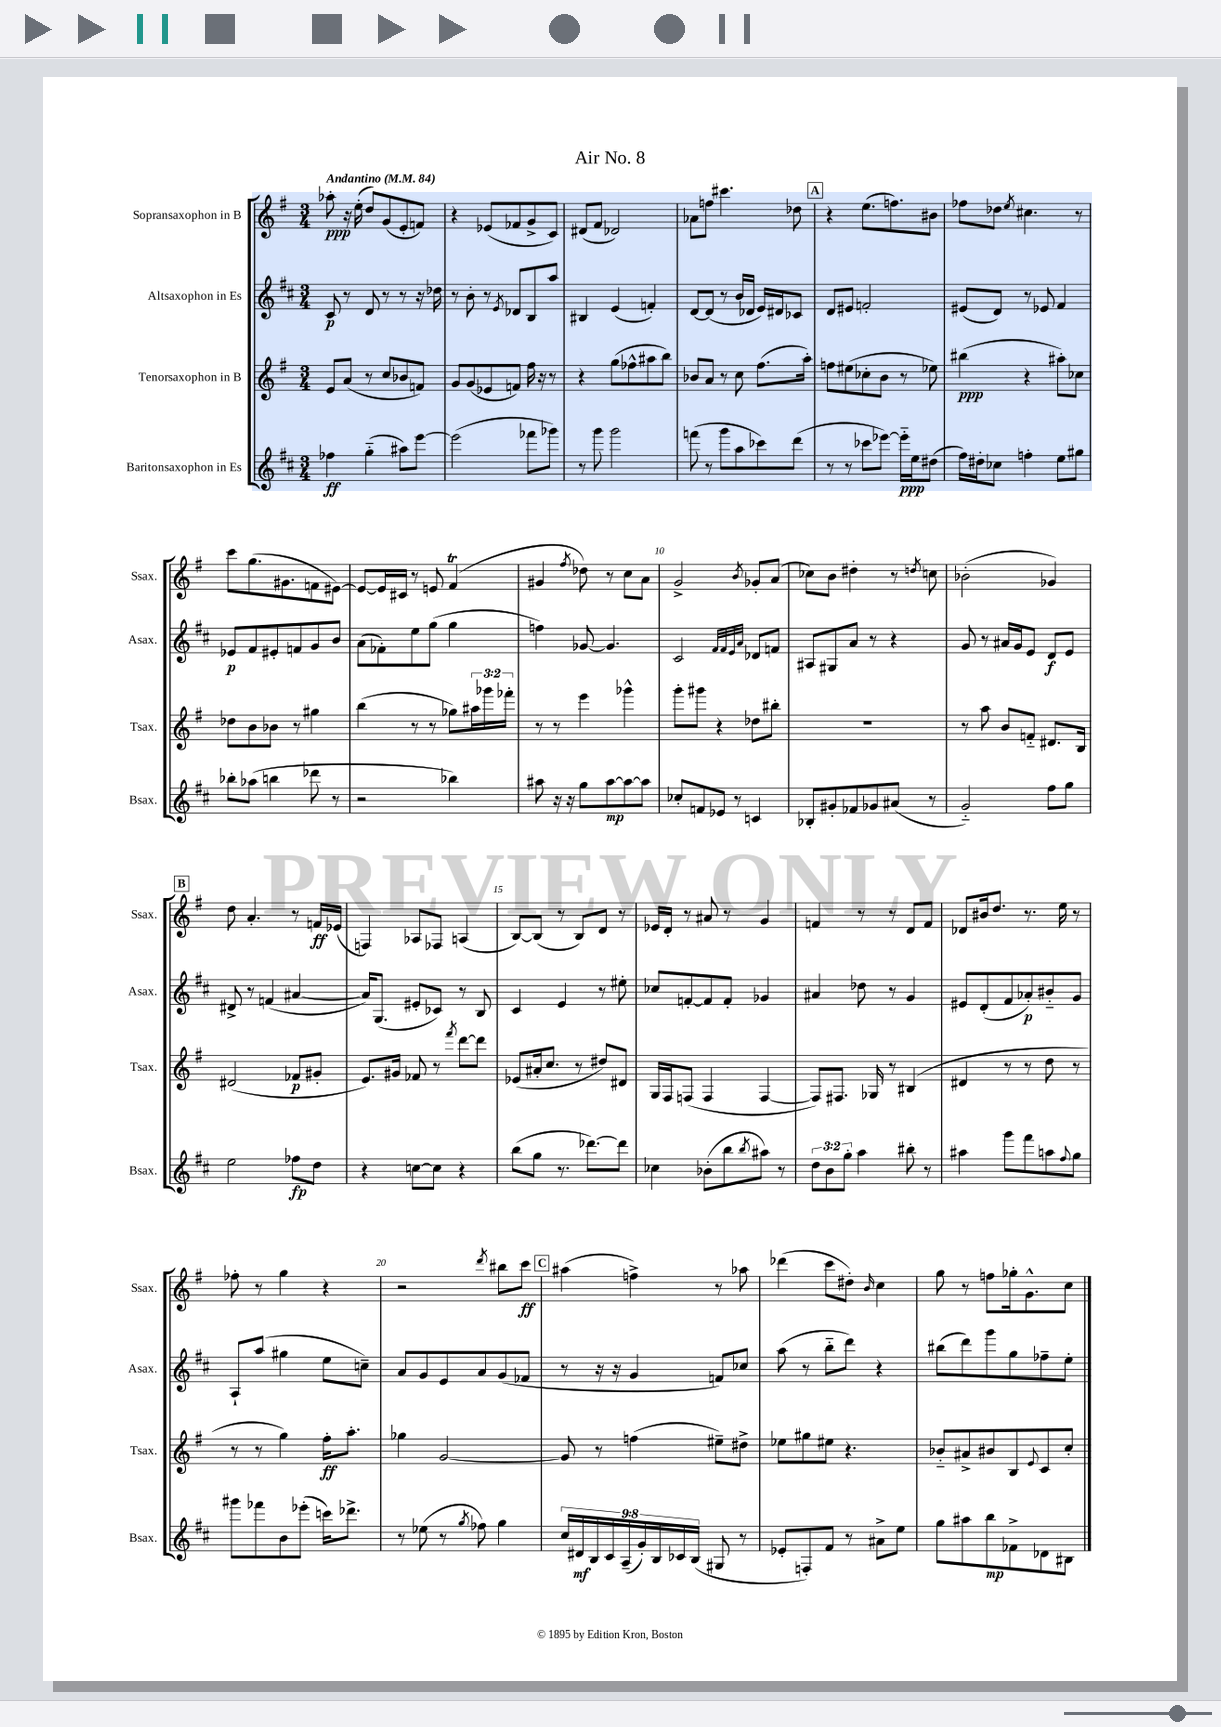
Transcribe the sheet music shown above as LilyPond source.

\header { title = "Air No. 8" }
<<
\new StaffGroup <<
\new Staff = "s0" \with { instrumentName = "Sopransaxophon in B" shortInstrumentName = "Ssax." } {
    \clef treble \key g \major \numericTimeSignature \time 3/4 \tempo "Andantino" 4 = 84
    aes''8-.\ppp r16 e''16-.( d''8) g'8( e'8-. f'8) |
    r4 ees'8( fes'8 g'8-> c'8) |
    dis'8( fis'8 des'2) |
    aes'8 f''8 cis'''4. des''8 |
    \mark \markup { \box "A" } r4 e''8.( f''8.) bis'8 |
    fes''8 des''8 \acciaccatura { e''8 } cis''4. r8 |
    c'''8 g''8.( gis'8. f'8 eis'8~) |
    eis'8~ eis'16 cis'16 r8 e'8 fis'4\trill( |
    gis'4 \acciaccatura { fis''8 } des''8) r8 c''8 a'8 |
    g'2-> \acciaccatura { b'8 } ges'8-. a'8( |
    ces''8) b'8 dis''4-. r8 \acciaccatura { d''8 } c''8 |
    bes'2-.( ges'4) |
    \mark \markup { \box "B" } d''8 a'4.-. r8 f'16\ff ees'16( |
    f4) aes8 fes8 a4( |
    b8~) b8( r8 b8) d'8 r8 |
    ees'16 d'16-. r8 ais'8 r8 g'4 |
    f'4 r8 r8 d'8 f'8 |
    des'8 bis'16 d''8. r8. e''16 r8 |
    fes''8-. r8 g''4 r4 |
    r2 \acciaccatura { d'''8 } bis''8 c'''8\ff |
    \mark \markup { \box "C" } ais''4( f''4->) r8 aes''8 |
    des'''4( c'''8 dis''8-.) \grace { b'16 } c''4 |
    g''8 r8 f''8 ges''16-. g'8.-^ c''8 \bar "|." |
}
\new Staff = "s1" \with { instrumentName = "Altsaxophon in Es" shortInstrumentName = "Asax." } {
    \clef treble \key d \major \numericTimeSignature \time 3/4
    cis'8\p r8 d'8 r8 r8 r16 des''16 |
    r8 b'8-. r8 \acciaccatura { e'8 } des'8 b8 a''8 |
    bis4 e'4( f'4-.) |
    d'8~ d'8( r8 b'16 des'16 e'16) dis'16 ces'8 |
    \mark \markup { \box "A" } d'8 eis'8 f'2-. |
    eis'8( d'8) r8 ees'8 fis'4 |
    ees'8\p fis'8 eis'8-. f'8 g'8 b'8 |
    a'8( fes'8-.) e''8 g''8( g''4 |
    f''4) ges'8~ ges'4. |
    cis'2 \grace { fis'32 fis'32 e'32 a'32 } des'8 f'8 |
    ais8 gis8 a'8 r8 r4 |
    g'8 r8 ais'16 g'16 e'8 d'8\f e'8 |
    \mark \markup { \box "B" } dis'8-> r8 f'4( ais'4~ |
    ais'16) g8.( eis'8-. ces'8) r8 b8 |
    cis'4 e'4 r8 eis''8-. |
    ces''8 f'8~-. f'8 f'8-. ges'4 |
    ais'4 des''8 r8 g'4 |
    eis'8 d'8-.( fis'8 aes'8-.\p) bis'8-_ g'8 |
    a8-! a''8( gis''4 e''8 c''8--) |
    a'8 g'8 e'8 a'8 g'8( fes'8 |
    \mark \markup { \box "C" } r8 r16 r16 g'4 f'8) ces''8 |
    a''8( r8 b''8-_ d'''8) r4 |
    bis''8( d'''8) g'''8 g''8 fes''8-- e''8-. \bar "|." |
}
\new Staff = "s2" \with { instrumentName = "Tenorsaxophon in B" shortInstrumentName = "Tsax." } {
    \clef treble \key g \major \numericTimeSignature \time 3/4 \override Staff.TupletNumber.text = #tuplet-number::calc-fraction-text
    e'8 a'8( r8 c''8 bes'8 f'8) |
    g'8 g'8( ees'8 f'8) fis''16 r16 r8 |
    r4 g''8( fes''8-^ ais''8 b''8) |
    bes'8 a'8 r8 c''8 fis''8.( a''16-.) |
    \mark \markup { \box "A" } f''8 eis''8( ces''8-. b'8 r8 ees''8) |
    bis''4\ppp( r4 ais''8-.) ces''8 |
    des''8 b'8 bes'8 r8 gis''4 |
    b''4( r8 r8 ges''8) \tuplet 3/2 { ais''16 ges'''16 fes'''16-. } |
    r8 r8 e'''4 ges'''4-^ |
    g'''8-. gis'''8 r4 des''8 bis''8-. |
    R2. |
    r8 a''8 b'8 f'8-_ dis'8. b16 |
    \mark \markup { \box "B" } dis'2( fes'8\p gis'8-. |
    e'8.) gis'16 fes'8 r8 \acciaccatura { fis'''8 } d'''8~ d'''8 |
    ees'8( ais'16-. c''8. r8 dis''8) dis'8 |
    g16 fis16 f8( f4 f4~ |
    f8) fis8. ges16 r8 bis4( |
    dis'4 r8 r8 d''8 r8 |
    r8 r8 g''4) fis''16-.\ff a''8.-. |
    ges''4 g'2~ |
    \mark \markup { \box "C" } g'8 r8 f''4( eis''8--) dis''8-> |
    ees''8 gis''8 eis''8 r4. |
    bes'8-_ ais'8-> bis'8 b8 \appoggiatura { e'8 } c'8 c''8-. \bar "|." |
}
\new Staff = "s3" \with { instrumentName = "Baritonsaxophon in Es" shortInstrumentName = "Bsax." } {
    \clef treble \key d \major \numericTimeSignature \time 3/4 \override Staff.TupletNumber.text = #tuplet-number::calc-fraction-text
    fes''4\ff g''4-_( ais''8) e'''8~ |
    e'''2( fes'''8 ges'''8) |
    r8 g'''8 g'''2 |
    f'''8( r8 g'''8 a''8 ces'''8) d'''8( |
    \mark \markup { \box "A" } r8 r8 ces'''8 ees'''8~) ees'''16-_\ppp e''16 dis''8( |
    fis''16) dis''16-. ces''8 f''4-. e''8 gis''8 |
    bes''8-. aes''8( b''4 des'''8 r8 |
    r2 bes''4) |
    ais''8 r16 r16 g''8 ais''8~\mp ais''8~ ais''8 |
    ces''8-. f'8 ees'8 r8 c'4 |
    bes8-. gis'8-. fes'8 ges'8 ais'8( r8 |
    g'2-_) fis''8 g''8 |
    \mark \markup { \box "B" } e''2 fes''8\fp d''8 |
    r4 c''8~ c''8 r4 |
    b''8( g''8 r8. des'''8.~) des'''8 |
    ces''4 bes'8-.( b''8 \acciaccatura { b''8 } ais''8) r8 |
    \tuplet 3/2 { d''8 b'8 g''8-. } a''4 bis''8-. r8 |
    ais''4 g'''8 fis'''8 a''8 \appoggiatura { fis''8 } g''8 |
    gis'''8 fes'''8 b'8 ees'''8-.( c'''16) des'''8.-> |
    r8 ees''8( r8 \acciaccatura { g''8 } fes''8) g''4 |
    \mark \markup { \box "C" } \tuplet 9/8 { cis''16 dis'16\mf b16 cis'16 a16--( g'16-.) b16 ces'16 b16( } gis8 r8 |
    ees'8-. f8-.) fis'8 r8 ais'8-> e''8 |
    g''8 ais''8 b''8\mp fes'8-> des'8 bis8 \bar "|." |
}
>>
>>
\layout { \context { \Score \override BarNumber.break-visibility = ##(#f #t #t) barNumberVisibility = #(every-nth-bar-number-visible 5) } }
